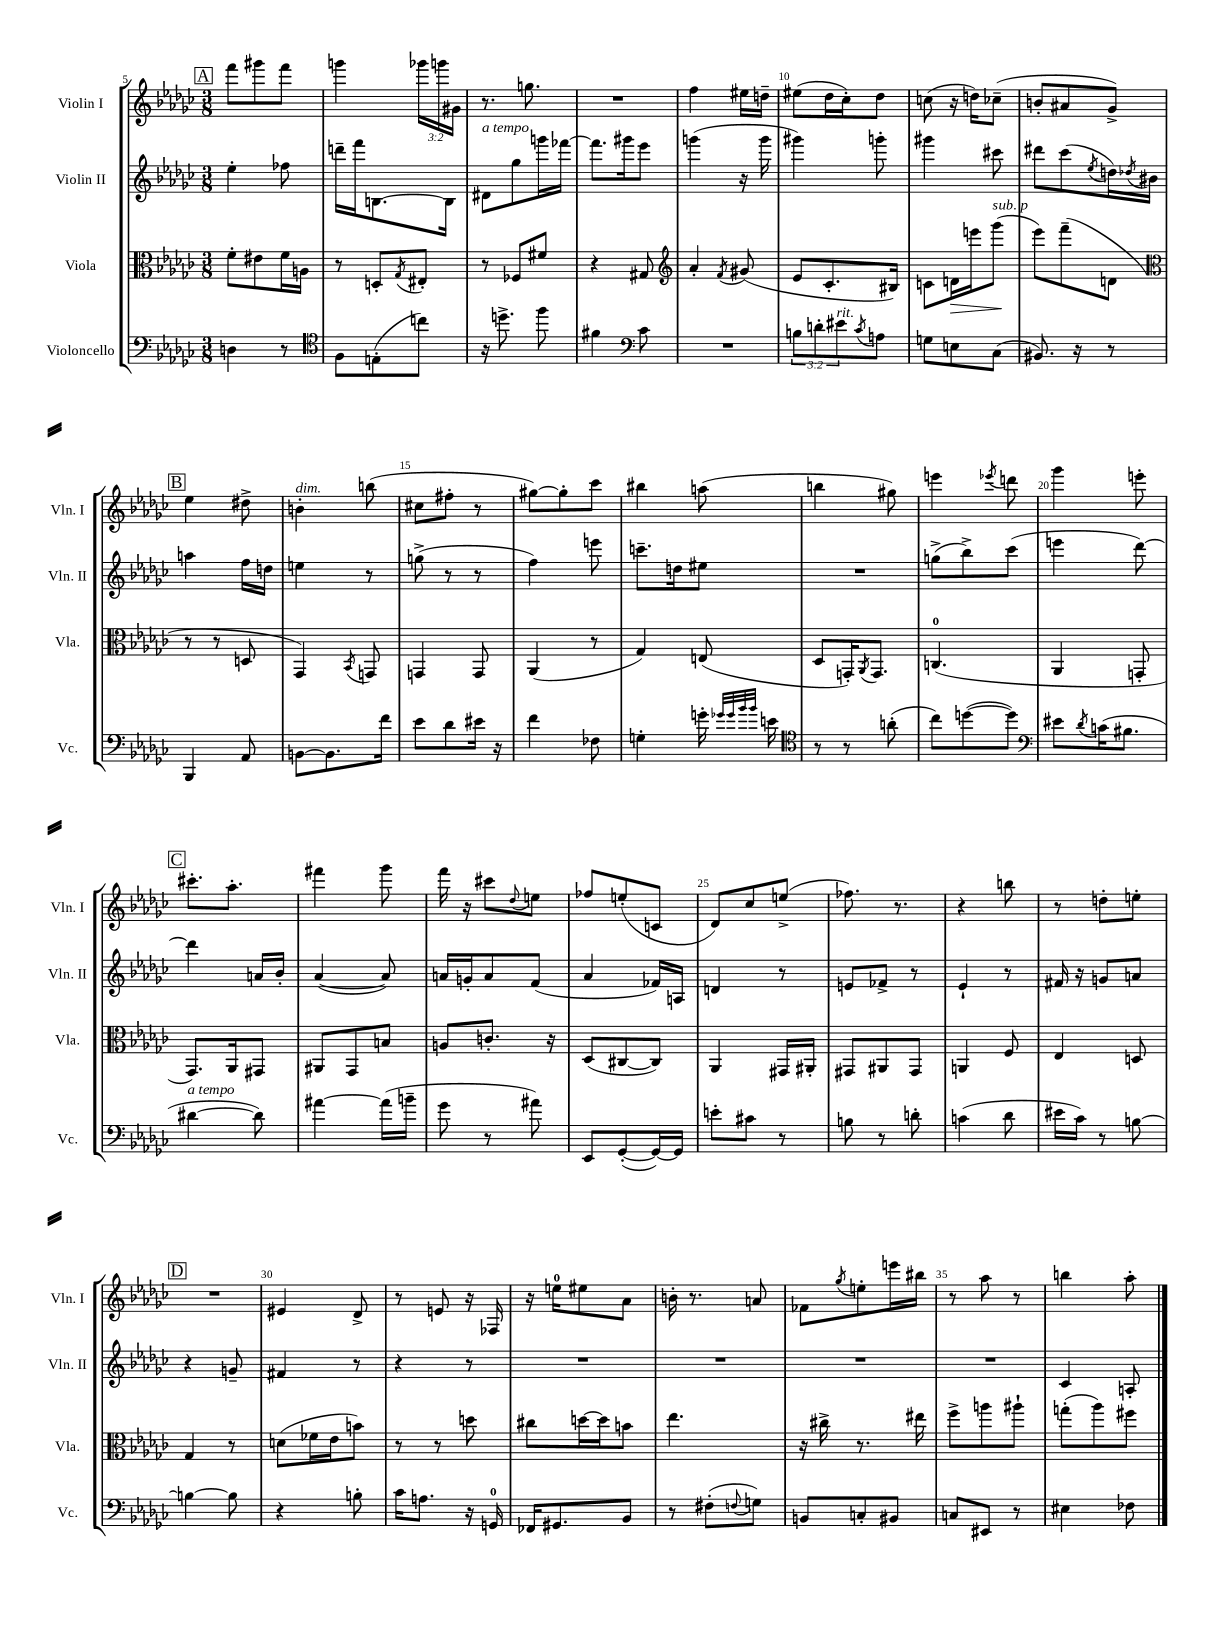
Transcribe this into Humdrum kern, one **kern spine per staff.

**kern	**kern	**dynam	**kern	**kern
*part4	*part3	*part3	*part2	*part1
*staff4	*staff3	*staff3	*staff2	*staff1
*I"Violoncello	*I"Viola	*	*I"Violin II	*I"Violin I
*I'Vc.	*I'Vla.	*	*I'Vln. II	*I'Vln. I
*clefF4	*clefC3	*	*clefG2	*clefG2
*k[b-e-a-d-g-c-]	*k[b-e-a-d-g-c-]	*	*k[b-e-a-d-g-c-]	*k[b-e-a-d-g-c-]
*M3/8	*M3/8	*	*M3/8	*M3/8
!!LO:REH:place=s1:t=A
=5	=5	=5	=5	=5
4Dn\	8f'\L	.	4ee-'\	8fff\L
.	8e#X\	.	.	8ggg#X\
8r	16f\L	.	8ff-X\	8fff\J
.	16An\JJ	.	.	.
=6	=6	=6	=6	=6
*clefC4	*	*	*	*
8F\L	8r	.	16dddn~\LL	4gggn\
.	.	.	16fff\J	.
(8En'\	8Dn'/L	.	[8.Bn\	.
.	8qG-/	.	.	.
8ccn\J)	8E#X'/J	.	.	24ggg-X\LL
.	.	.	.	24gggn\
.	.	.	16B\Jk]	.
.	.	.	.	24g#X\JJ
=7	=7	=7	=7	=7
!	!	!	!LO:TX:a:i:t=a tempo	!
16r	8r	.	8d#X\L	8.r
8.ddn^\	.	.	.	.
.	8F-X/L	.	8gg-\	.
.	.	.	.	8.ggn\
8ff\	8f#X/J	.	16gggn\L	.
.	.	.	[16fff-X\JJ	.
=8	=8	=8	=8	=8
4f#X\	4r	.	8.fff-\L]	4.r
.	.	.	16ggg#X\k	.
*clefF4	*	*	*	*
8c-\	8G#X/	.	8eee-\J	.
=9	=9	=9	=9	=9
*	*clefG2	*	*	*
4.r	4a-'/	.	(4gggn\	4ff\
.	8qf/	.	.	.
.	(8g#X/	.	16r	16ee#X\LL
.	.	.	16ggg\	16ddn~\JJ
=10	=10	=10	=10	=10
12Bn\L	8e-/L	.	4ggg#X\)	(8ee#X\L
12dn'\	.	.	.	.
.	8.c-'/	.	.	16dd-\L
!LO:TX:a:i:t=rit.	!	!	!	!
12e#X\	.	.	.	.
.	.	.	.	16cc-'\J)
8qc-/	.	.	.	.
8An\J	.	.	8gggn'\	8dd-\J
.	16B#X/Jk)	.	.	.
=11	=11	=11	=11	=11
8Gn\L	8cn\L	.	4ggg#X\	(8ccn\
!	!	!LO:HP:b	!	!
8En\	16dn\L	>	.	16r
.	16eeen\J	.	.	16ddn\KL)
!	!LO:TX:a:i:t=sub. p	!	!	!
(8C-\J	(8ggg-\J	.	8ccc#X\	(8cc-X~\J
.	.	]	.	.
=12	=12	=12	=12	=12
8.BB#X/)	8eee-\L)	.	8ddd#X\L	8bn'/L
.	(8fff~\	.	(8ccc-\	8a#X/
16r	.	.	.	.
.	.	.	8qee-/	.
8r	8dn\J	.	16ddn\L)	8g-^/J)
.	.	.	8qdd-X/	.
.	.	.	16b#X\JJ	.
!!LO:LB:g=z
!!LO:REH:place=s1:t=B
=13	=13	=13	=13	=13
*	*clefC3	*	*	*
4BBB-/	8r	.	4aan\	4ee-\
.	8r	.	.	.
8AA-/	8Dn/	.	16ff\LL	8dd#X^\
.	.	.	16ddn\JJ	.
=14	=14	=14	=14	=14
!	!	!	!	!LO:TX:a:i:t=dim.
[8BBn\L	4GG-/)	.	4een\	4bn'\
8.BB\]	.	.	.	.
.	8qBB-/	.	.	.
.	8GGn/	.	8r	(8bbn\
16f\Jk	.	.	.	.
=15	=15	=15	=15	=15
8e-\L	4GGn/	.	(8ggn^\	8cc#X\L
8d-\	.	.	8r	8ff#X'\J
16e#X\Jk	8GG/	.	8r	8r
16r	.	.	.	.
=16	=16	=16	=16	=16
4f\	(4AA-/	.	4ff\)	[8gg#X\L)
.	.	.	.	8gg#'\]
8F-X\	8r	.	8eeen\	8ccc-\J
=17	=17	=17	=17	=17
4Gn'\	4G-/)	.	8.cccn~\L	4bb#X\
.	.	.	16ddn\k	.
16gn'\	(8En/	.	8ee#X\J	(8aan\
32qqg-X/LLL	.	.	.	.
32qqg-/	.	.	.	.
32qqb-/	.	.	.	.
32qqb-/JJJ	.	.	.	.
16en\	.	.	.	.
=18	=18	=18	=18	=18
*clefC4	*	*	*	*
8r	8D-/L	.	4.r	4bbn\
8r	16GGn'/K)	.	.	.
.	8qAA-/	.	.	.
.	8.GG/J	.	.	.
(8an'\	.	.	.	8gg#X\)
=19	=19	=19	=19	=19
8cc-\L)	(4.Cn/	.	(8ggn^\L	4eeen\
([8ddn\	.	.	8bb-^\)	.
.	.	.	.	8qeee-X/
8dd\J])	.	.	(8ccc-\J	8dddn\
=20	=20	=20	=20	=20
*clefF4	*	*	*	*
8e#X\L	4AA-/	.	4eeen\	4ggg-\
8qd-/	.	.	.	.
(16cn\K	.	.	.	.
8.B#X\J	.	.	.	.
.	8GGn'/	.	[8ddd-\)	8eeen'\
!!LO:LB:g=z
!!LO:REH:place=s1:t=C
=21	=21	=21	=21	=21
!LO:TX:a:i:t=a tempo	!	!	!	!
[4d#X\	8.GG-/L)	.	4ddd-\]	8.ccc#X'\L
.	16AA-/k	.	.	8.aa-'\J
8d#\])	8GG#X/J	.	16an/LL	.
.	.	.	16b-'/JJ	.
=22	=22	=22	=22	=22
[4a#X\	8AA#X/L	.	([4a-/	4fff#X\
.	8GG-/	.	.	.
(16a#\LL]	8Bn/J	.	8a-/])	8ggg-\
16bn~\JJ	.	.	.	.
=23	=23	=23	=23	=23
8g-\	8An/L	.	16an/LL	16fff\
.	.	.	16gn'/J	16r
8r	8.cn'/J	.	8a/	8ccc#X\L
.	.	.	.	8qqdd-/
8a#X\)	.	.	(8f/J	8een\J
.	16r	.	.	.
=24	=24	=24	=24	=24
8EE-/L	(8D-/L	.	4a-/	8ff-X/L
([8GG-'/	[8C#X/	.	.	(8een'/
16GG-/L_)	8C#/J])	.	16f-X/LL)	8cn/J
16GG-/JJ]	.	.	16An/JJ	.
=25	=25	=25	=25	=25
8en'\L	4AA-/	.	4dn/	8d-/L)
8c#X\J	.	.	.	8cc-/
8r	16GG#X/LL	.	8r	(8een^/J
.	16AA#X'/JJ	.	.	.
=26	=26	=26	=26	=26
8Bn\	8GG#X/L	.	8en/L	8.ff-X\)
8r	8AA#X/	.	8f-X^/J	.
.	.	.	.	8.r
8dn'\	8GG#/J	.	8r	.
=27	=27	=27	=27	=27
(4cn\	4AAn/	.	4e-`/	4r
8d-\	8F/	.	8r	8bbn\
=28	=28	=28	=28	=28
16e#X\LL	4E-/	.	16f#X/	8r
16c-\JJ)	.	.	16r	.
8r	.	.	8gn/L	8ddn'\L
[8Bn\	8Dn/	.	8an/J	8een'\J
!!LO:LB:g=z
!!LO:REH:place=s1:t=D
=29	=29	=29	=29	=29
4Bn\_	4G-/	.	4r	4.r
8B\]	8r	.	8gn~/	.
=30	=30	=30	=30	=30
4r	(8dn\L	.	4f#X/	4e#X/
.	16f-X\L	.	.	.
.	16e-\J	.	.	.
8Bn'\	8bn\J)	.	8r	8d-^/
=31	=31	=31	=31	=31
16c-\KL	8r	.	4r	8r
8.An\J	.	.	.	.
.	8r	.	.	8en/
16r	8ddn\	.	8r	16r
16GGn/	.	.	.	16F-X/
=32	=32	=32	=32	=32
16FF-X/KL	8cc#X\L	.	4.r	16r
8.GG#X/	.	.	.	16een\KL
.	[16ddn\L	.	.	8ee#X\
.	16dd\J]	.	.	.
8BB-/J	8bn\J	.	.	8a-\J
=33	=33	=33	=33	=33
8r	4.ee-\	.	4.r	16bn'\
.	.	.	.	8.r
(8F#X'\L	.	.	.	.
8qqFn/	.	.	.	.
8Gn\J)	.	.	.	8an/
=34	=34	=34	=34	=34
8BBn/L	16r	.	4.r	8f-X\L
.	16cc#X^\	.	.	.
.	.	.	.	8qgg-/
8Cn'/	8.r	.	.	8een'\
8BB#X/J	.	.	.	16eeen\L
.	16ee#X\	.	.	16bb#X\JJ
=35	=35	=35	=35	=35
8Cn/L	8ff^\L	.	4.r	8r
8EE#X/J	8aan\	.	.	8aa-\
8r	8aa#X`\J	.	.	8r
=36	=36	=36	=36	=36
4E#X\	(8ggn'\L	.	4c-/	4bbn\
.	8aa-\)	.	.	.
8F-X\	8ff#X\J	.	8An'/	8aa-'\
==	==	==	==	==
*-	*-	*-	*-	*-
